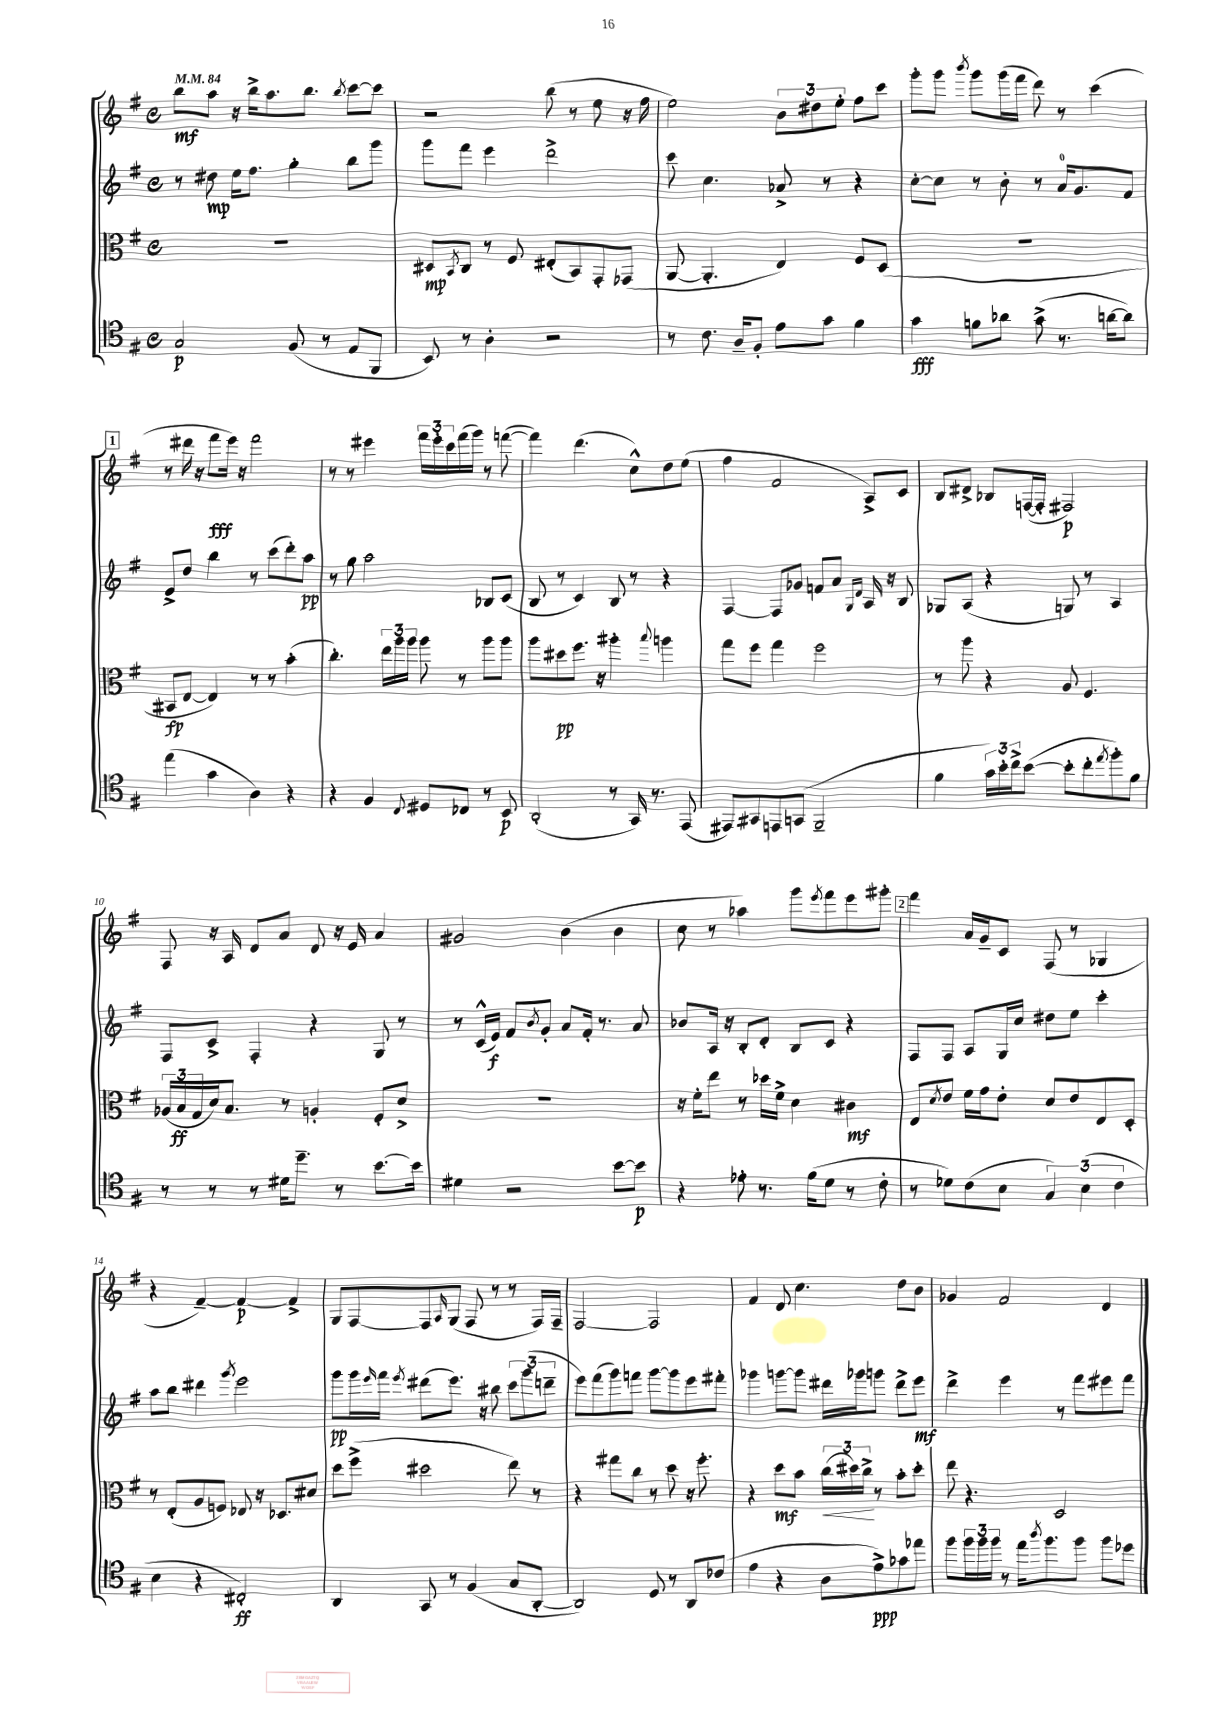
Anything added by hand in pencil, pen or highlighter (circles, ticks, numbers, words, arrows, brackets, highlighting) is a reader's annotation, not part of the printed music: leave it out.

**kern	**dynam	**kern	**dynam	**kern	**dynam	**kern	**dynam
*part4	*part4	*part3	*part3	*part2	*part2	*part1	*part1
*staff4	*staff4	*staff3	*staff3	*staff2	*staff2	*staff1	*staff1
*clefC4	*	*clefC3	*	*clefG2	*	*clefG2	*
*k[f#]	*	*k[f#]	*	*k[f#]	*	*k[f#]	*
*M4/4	*	*M4/4	*	*M4/4	*	*M4/4	*
*met(c)	*	*met(c)	*	*met(c)	*	*met(c)	*
*MM84	*	*MM84	*	*MM84	*	*MM84	*
=1	=1	=1	=1	=1	=1	=1	=1
2G/	p	1r	.	8r	.	8bb\L	mf
.	.	.	.	8dd#X\	mp	8aa\J	.
.	.	.	.	16ee\KL	.	16r	.
.	.	.	.	8.ff#\J	.	16bb^\KL	.
.	.	.	.	.	.	8.aa\	.
(8F#/	.	.	.	4gg'\	.	.	.
.	.	.	.	.	.	8.bb\J	.
8r	.	.	.	.	.	.	.
.	.	.	.	.	.	8qbb/	.
8E/L	.	.	.	8bb\L	.	[8ccc\L	.
8FF#/J	.	.	.	8ggg\J	.	8ccc\J]	.
=2	=2	=2	=2	=2	=2	=2	=2
8BB/)	.	8D#X/L	mp	8ggg\L	.	2r	.
.	.	8qBB/	.	.	.	.	.
8r	.	8C/J	.	8fff#\J	.	.	.
4A'\	.	8r	.	4eee\	.	.	.
.	.	8F#/	.	.	.	.	.
2r	.	(8E#X'/L	.	2ddd^\	.	(8bb\	.
.	.	8BB/)	.	.	.	8r	.
.	.	8GG'/	.	.	.	8ee\	.
.	.	(8GG-X/J	.	.	.	16r	.
.	.	.	.	.	.	16ff#\	.
=3	=3	=3	=3	=3	=3	=3	=3
8r	.	[8AA/	.	8ccc\	.	2ee\)	.
8.c\	.	4.AA'/]	.	4.cc\	.	.	.
16A~/KL	.	.	.	.	.	.	.
8F#'/J	.	.	.	.	.	.	.
8e\L	.	4E/)	.	8a-X^/	.	12b\L	.
.	.	.	.	.	.	12dd#X\	.
8g\J	.	.	.	8r	.	.	.
.	.	.	.	.	.	12ee'\J	.
4f#\	.	8F#/L	.	4r	.	8ff#\L	.
.	.	(8D/J	.	.	.	8ccc\J	.
=4	=4	=4	=4	=4	=4	=4	=4
4g\	fff	1r	.	[8cc'\L	.	8ggg'\L	.
.	.	.	.	8cc\J]	.	8ggg\J	.
.	.	.	.	.	.	8qbbb/	.
8fn\L	.	.	.	8r	.	8ggg\L	.
8a-X\J	.	.	.	8b'\	.	(16ggg\L	.
.	.	.	.	.	.	16fff#\JJ	.
(8g^\	.	.	.	8r	.	8ddd\)	.
8.r	.	.	.	16a/KL	.	8r	.
.	.	.	.	8.g/	.	.	.
.	.	.	.	.	.	(4ccc\	.
[16an\KL	.	.	.	.	.	.	.
8a\J])	.	.	.	8f#/J	.	.	.
!!LO:LB:g=z
!!LO:REH:place=s1:t=1
=5	=5	=5	=5	=5	=5	=5	=5
(4ee\	.	8BB#X/L	fp	8e^/L	.	8r	.
.	.	[8E/J	.	8dd/J	.	16ddd#X\	.
.	.	.	.	.	.	16r	.
4g\	.	4E/])	.	4bb\	.	8fff#\L	fff
.	.	.	.	.	.	16eee\Jk)	.
.	.	.	.	.	.	16r	.
4A\)	.	8r	.	8r	.	2fff#\	.
.	.	8r	.	(8ccc\L	.	.	.
4r	.	(4b'\	.	8ddd'\)	.	.	.
.	.	.	.	8aa\J	pp	.	.
=6	=6	=6	=6	=6	=6	=6	=6
4r	.	4.cc'\)	.	8r	.	8r	.
.	.	.	.	8gg\	.	8r	.
4F#/	.	.	.	2aa\	.	4eee#X\	.
.	.	24ee\LL	.	.	.	.	.
.	.	24aa\	.	.	.	.	.
.	.	24aa\JJ	.	.	.	.	.
8qqC/	.	.	.	.	.	.	.
8D#X/L	.	8aa\	.	.	.	24fff#\LL	.
.	.	.	.	.	.	24eee#'\	.
.	.	.	.	.	.	24ccc\	.
8C-X/J	.	8r	.	.	.	(16fff#\	.
.	.	.	.	.	.	16ggg\JJ)	.
8r	.	8aa\L	.	8B-X/L	.	8r	.
8BB/	p	8aa\J	.	(8c/J	.	([8fffn\	.
=7	=7	=7	=7	=7	=7	=7	=7
(2AA'/	.	8aa\L	.	8B/	.	4fff\])	.
.	.	8dd#X\	pp	8r	.	.	.
.	.	8.ff#\J	.	4c/)	.	(4.ddd\	.
.	.	16r	.	.	.	.	.
8r	.	4aa#X'\	.	8B/	.	.	.
16GG/)	.	.	.	8r	.	8cc^^\L)	.
8.r	.	.	.	.	.	.	.
.	.	8qqbb/	.	.	.	.	.
.	.	4aan\	.	4r	.	8dd\	.
(8EE/	.	.	.	.	.	(8ee\J	.
=8	=8	=8	=8	=8	=8	=8	=8
8EE#X/L)	.	8gg\L	.	[4F#/	.	4ff#\	.
8GG#X/	.	8ff#\J	.	.	.	.	.
8EEn/	.	4gg\	.	8F#/L]	.	2f#/	.
(8GGn/J	.	.	.	8g-X/J	.	.	.
2FF#~/	.	2ff#\	.	8fn/L	.	.	.
.	.	.	.	8a/J	.	.	.
.	.	.	.	16qqG/LL	.	.	.
.	.	.	.	16qqd/JJ	.	.	.
.	.	.	.	16A/	.	8A^/L)	.
.	.	.	.	16r	.	.	.
.	.	.	.	8B/	.	8c/J	.
=9	=9	=9	=9	=9	=9	=9	=9
4f#\	.	8r	.	8G-X/L	.	8B/L	.
.	.	8aa\	.	(8A/J	.	8d#X^/J	.
24g\LL)	.	4r	.	4r	.	8B-X/L	.
24b'\	.	.	.	.	.	.	.
24cc^\J	.	.	.	.	.	.	.
([8b\J	.	.	.	.	.	([16Fn/L	.
.	.	.	.	.	.	16F'/JJ]	.
8b'\L]	.	8A/	.	8Gn/)	.	2F#X/)	p
8cc'\	.	4.F#/	.	8r	.	.	.
8qee/	.	.	.	.	.	.	.
8ff#'\)	.	.	.	4A/	.	.	.
8f#\J	.	.	.	.	.	.	.
!!LO:LB:g=z
=10	=10	=10	=10	=10	=10	=10	=10
8r	.	(24A-X/LL	.	8F#/L	.	8F#/	.
.	.	24B/	ff	.	.	.	.
.	.	24G/	.	.	.	.	.
8r	.	16d/J)	.	8c^/J	.	16r	.
.	.	8.B/J	.	.	.	16A/	.
8r	.	.	.	4F#'/	.	8d/L	.
16d#X\KL	.	8r	.	.	.	8a/J	.
8.dd~\J	.	.	.	.	.	.	.
.	.	4An'/	.	4r	.	8d/	.
8r	.	.	.	.	.	16r	.
.	.	.	.	.	.	16e/	.
[8.b\L	.	8F#'/L	.	8G/	.	4a/	.
.	.	8d^/J	.	8r	.	.	.
16b\Jk]	.	.	.	.	.	.	.
=11	=11	=11	=11	=11	=11	=11	=11
4d#X\	.	1r	.	8r	.	2g#X/	.
.	.	.	.	(16c^^/LL	.	.	.
.	.	.	.	16e/JJ)	f	.	.
2r	.	.	.	8f#/L	.	.	.
.	.	.	.	8qb/	.	.	.
.	.	.	.	8g'/J	.	.	.
.	.	.	.	8a/L	.	(4b\	.
.	.	.	.	16f#'/Jk	.	.	.
.	.	.	.	8.r	.	.	.
[8b\L	.	.	.	.	.	4b\	.
8b\J]	p	.	.	8a/	.	.	.
=12	=12	=12	=12	=12	=12	=12	=12
4r	.	16r	.	8b-X/L	.	8cc\	.
.	.	16f#'\KL	.	.	.	.	.
.	.	8ee\J	.	16A/Jk	.	8r	.
.	.	.	.	16r	.	.	.
8e-X'\	.	8r	.	8B'/L	.	4aa-X\)	.
8.r	.	16dd-X\LL	.	8d'/J	.	.	.
.	.	16f#^\JJ	.	.	.	.	.
.	.	4d\	.	8B/L	.	8ggg\L	.
(16f#\KL	.	.	.	.	.	.	.
.	.	.	.	.	.	8qeee/	.
8d\J	.	.	.	8c/J	.	8fff#\	.
8r	.	4c#X\	mf	4r	.	8eee\	.
8c'\	.	.	.	.	.	8ggg#X'\J	.
!!LO:REH:place=s1:t=2
=13	=13	=13	=13	=13	=13	=13	=13
8r	.	8E/L	.	8F#/L	.	4fff#\	.
.	.	8qd/	.	.	.	.	.
8d-X\L)	.	8e/J	.	8F#/J	.	.	.
(8c\	.	16f#\LL	.	8A/L	.	16a/LL	.
.	.	16g\J	.	.	.	16g~/J	.
8B\J	.	8e'\J	.	16G/L	.	8c/J	.
.	.	.	.	16cc/JJ	.	.	.
6G/)	.	8d/L	.	8dd#X\L	.	(8F#/	.
.	.	8e/	.	8ee\J	.	8r	.
(6B\	.	.	.	.	.	.	.
.	.	8E/	.	4ccc'\	.	4G-X/	.
6c\	.	.	.	.	.	.	.
.	.	8D'/J	.	.	.	.	.
!!LO:LB:g=z
=14	=14	=14	=14	=14	=14	=14	=14
4B\	.	8r	.	8aa\L	.	4r	.
.	.	(8E'/L	.	8bb\J	.	.	.
4r	.	8A/	.	4ddd#X\	.	[4f#~/)	.
.	.	8Fn/J)	.	.	.	.	.
.	.	.	.	8qggg/	.	.	.
2C#X'/)	ff	8E-X/	.	2eee\	.	4f#/_	p
.	.	16r	.	.	.	.	.
.	.	8.D-X/L	.	.	.	.	.
.	.	.	.	.	.	4f#^/]	.
.	.	8d#X/J	.	.	.	.	.
=15	=15	=15	=15	=15	=15	=15	=15
4AA/	.	8dd\L	.	8ggg\L	pp	8G/L	.
.	.	(8ff#^\J	.	16ggg\L	.	[8F#/	.
.	.	.	.	16qqeee/	.	.	.
.	.	.	.	16fff#\JJ	.	.	.
.	.	.	.	8qeee/	.	.	.
8GG/	.	2dd#X\	.	(8ddd#X\L	.	8F#/]	.
.	.	.	.	.	.	16qqA/	.
8r	.	.	.	8.eee\J)	.	(8G/J	.
(4F#/	.	.	.	.	.	8F#/	.
.	.	.	.	16r	.	.	.
.	.	.	.	8bb#X\	.	8r	.
8G/L	.	8ee\)	.	12ccc\L	.	8r	.
.	.	.	.	(12ggg\	.	.	.
[8AA'/J	.	8r	.	.	.	16F#/LL)	.
.	.	.	.	12dddn~\J	.	.	.
.	.	.	.	.	.	16F#~/JJ	.
=16	=16	=16	=16	=16	=16	=16	=16
2AA/])	.	4r	.	8eee\L)	.	[2F#/	.
.	.	.	.	(8fff#\	.	.	.
.	.	8gg#X\L	.	8ggg\)	.	.	.
.	.	8cc\J	.	8fffn\J	.	.	.
8D/	.	8r	.	[8ggg\L	.	2F#/]	.
8r	.	8dd\	.	8ggg\]	.	.	.
8AA/L	.	16r	.	8eee\	.	.	.
.	.	8.ff#'\	.	.	.	.	.
(8c-X/J	.	.	.	8fff#X'\J	.	.	.
=17	=17	=17	=17	=17	=17	=17	=17
4e\	.	4r	.	4ggg-X\	.	4f#/	.
4r	.	8dd\L	mf	[8gggn\L	.	8d/	.
.	.	8b\J	.	8ggg\J]	.	4.cc\	.
!	!	!	!LO:HP:b	!	!	!	!
8A\L	.	(24cc\LL	<	16ddd#X\LL	.	.	.
.	.	24dd#X\)	.	.	.	.	.
.	.	.	.	16ggg-X\J	.	.	.
.	.	24cc^\JJ	.	.	.	.	.
8e^\)	ppp	8r	[	8gggn\J	.	.	.
8g-X\	.	8b'\L	.	8ddd#^\L	.	8dd\L	.
8ee-X\J	.	8dd#'\J	.	8eee\J	mf	8b\J	.
=18	=18	=18	=18	=18	=18	=18	=18
8ff#\L	.	8ee\	.	4ddd^\	.	4g-X/	.
24ff#\L	.	4.r	.	.	.	.	.
24ff#\	.	.	.	.	.	.	.
24ff#\JJ	.	.	.	.	.	.	.
8r	.	.	.	4eee\	.	2f#/	.
16ee\KL	.	.	.	.	.	.	.
8qaa/	.	.	.	.	.	.	.
8.ff#\	.	.	.	.	.	.	.
.	.	2D/	.	8r	.	.	.
8ff#\J	.	.	.	8fff#\L	.	.	.
8ff#\L	.	.	.	8eee#X\	.	4d/	.
8dd-X\J	.	.	.	8fff#\J	.	.	.
==	==	==	==	==	==	==	==
*-	*-	*-	*-	*-	*-	*-	*-
